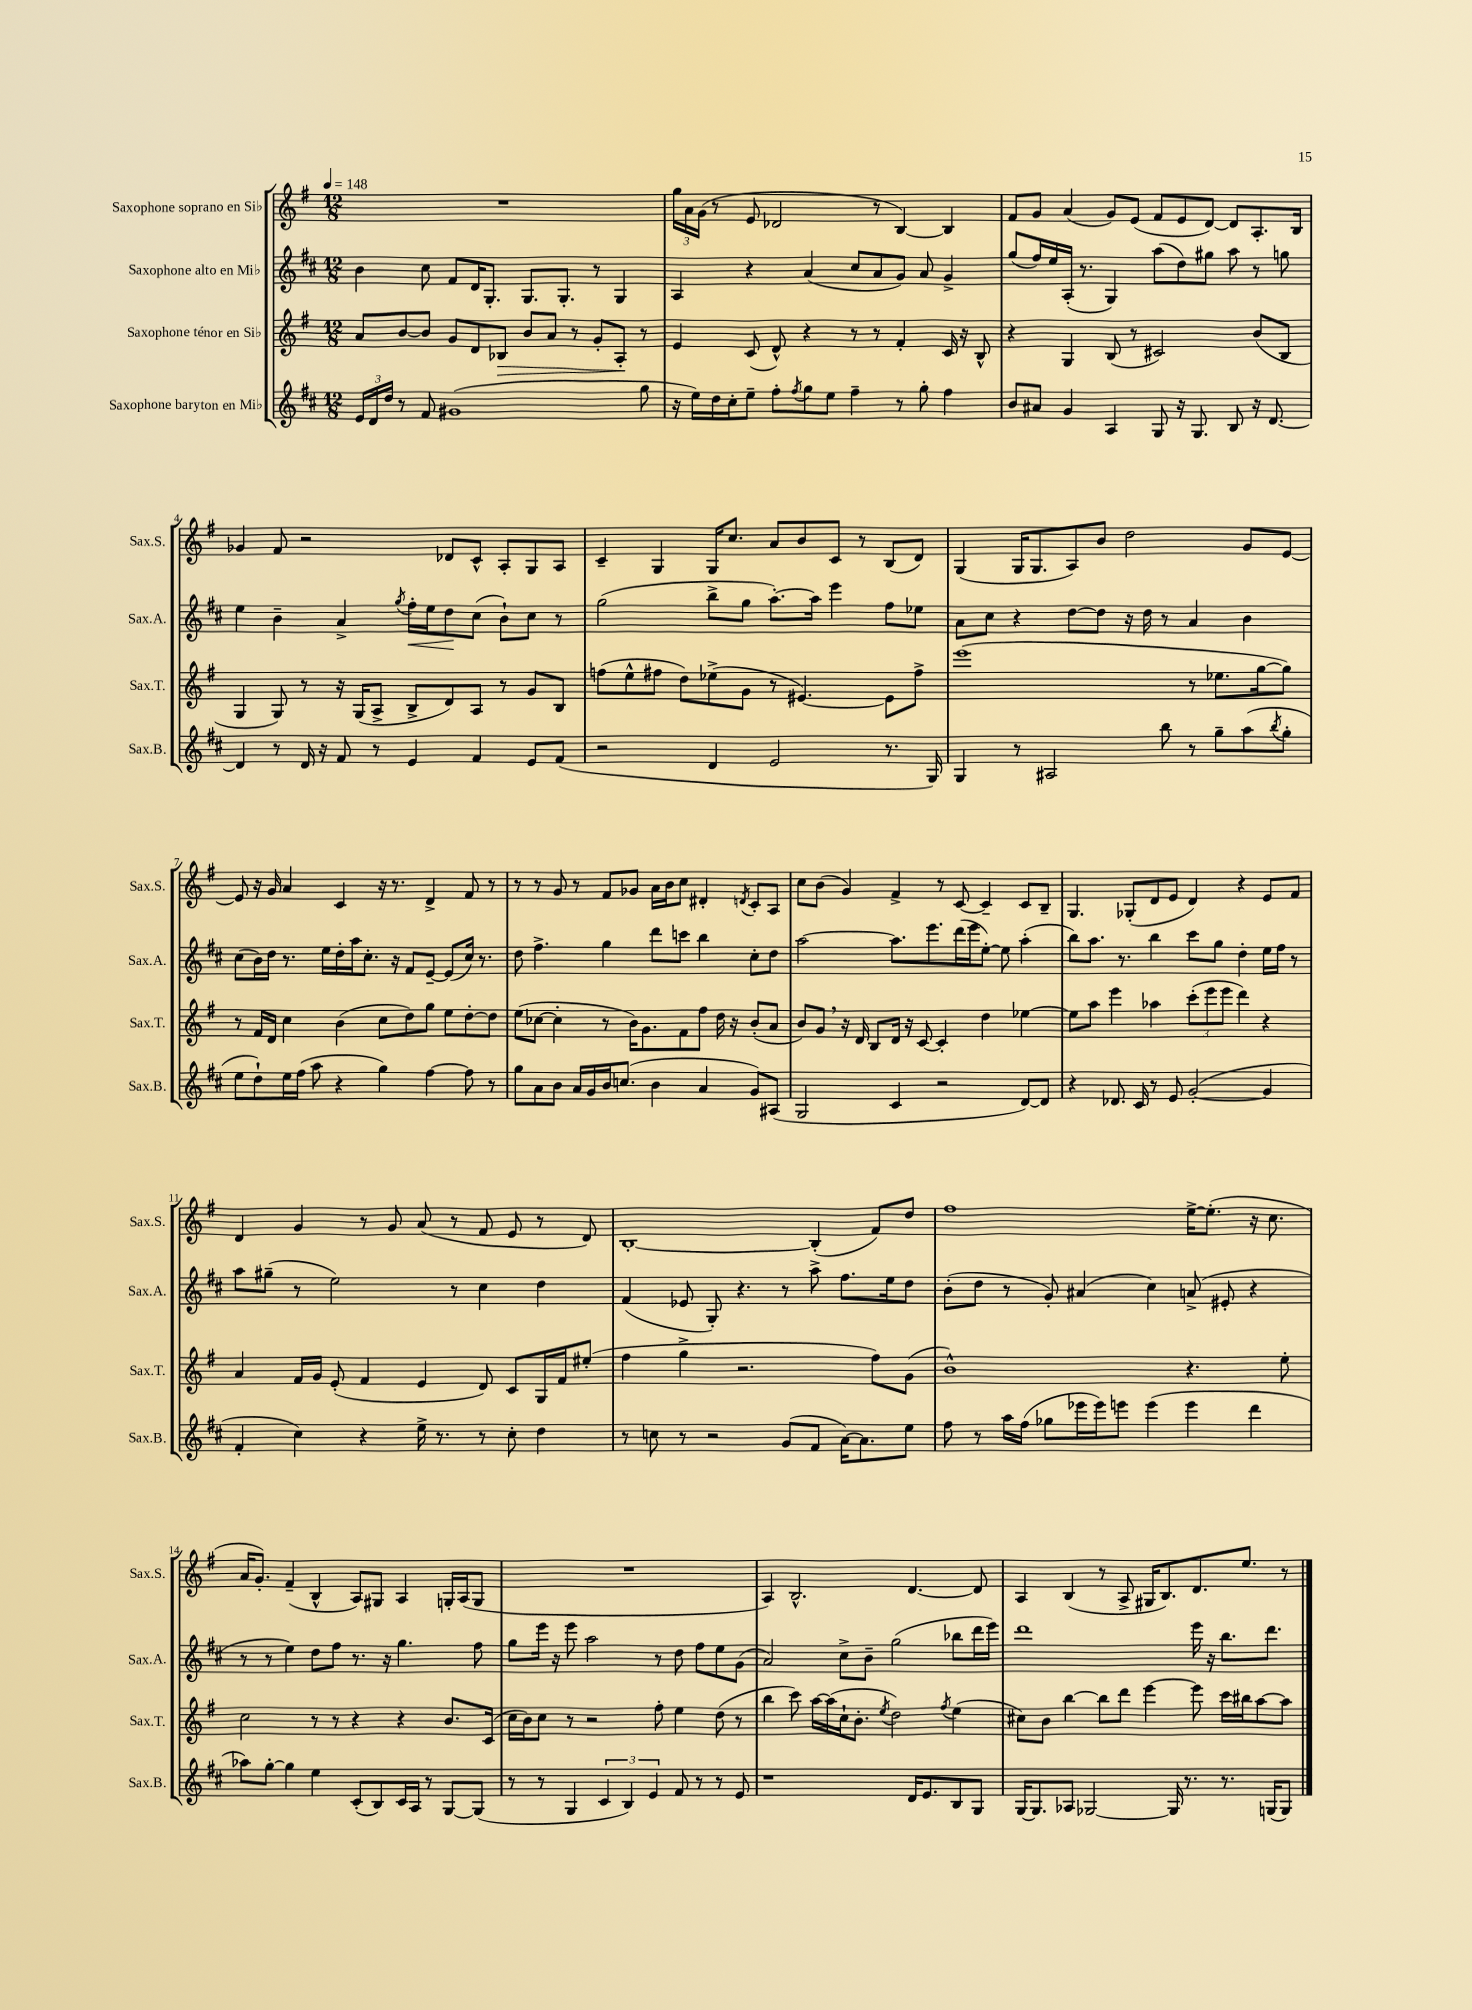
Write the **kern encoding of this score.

**kern	**kern	**kern	**kern
*staff4	*staff3	*staff2	*staff1
*clefG2	*clefG2	*clefG2	*clefG2
*k[f#c#]	*k[f#]	*k[f#c#]	*k[f#]
*M12/8	*M12/8	*M12/8	*M12/8
*MM148	*MM148	*MM148	*MM148
24e/LL	8a/L	4b\	1.r
24d/	.	.	.
24dd/JJ	.	.	.
8r	[8b/	.	.
8f#/	8b/]J	8cc#\	.
(1g#	8g/L	8f#/L	.
.	8d/	16d/K	.
.	.	8.G'/J	.
.	8B-/J	.	.
.	8b/L	8.G/L	.
.	8a/J	.	.
.	.	8.G'/J	.
.	8r	.	.
.	8g'/L	8r	.
.	8A'/J	4G/	.
8gg\	8r	.	.
=	=	=	=
16r	4e/	4A/	24gg\LL
.	.	.	24a\
16ee\LL)	.	.	.
.	.	.	(24g\JJ
16dd\	.	.	8r
16cc#'\J	.	.	.
8ee~\J	(8c/	4r	8e/
8ff#'\L	8d^^/)	.	2d-/
8qff#/	.	.	.
8gg\	4r	(4a/	.
8ee\J	.	.	.
4ff#~\	8r	8cc#/L	.
.	8r	8a/	8r
8r	4f#'/	8g/J)	[4B/)
8gg'\	.	8a/	.
4ff#\	16c/	4g^/	4B/]
.	16r	.	.
.	8B^^/	.	.
=	=	=	=
8b/L	4r	(8gg/L	8f#/L
8a#/J	.	16ff#/L)	8g/J
.	.	16ee/	.
4g/	4G/	(16A'/JJ	(4a/
.	.	8.r	.
4A/	(8B/	4G/)	8g/L)
.	8r	.	(8e/J
8G/	2c#/)	(8aa\L	8f#/L
16r	.	8dd\)	8e/
8.G/	.	.	.
.	.	8gg#\J	[8d/J)
8B/	.	8aa\	8d/]L
16r	(8b/L	8r	8.A'/
[8.d/	.	.	.
.	8B/J	8gg\	.
.	.	.	16B/Jk
=	=	=	=
4d/]	4G/	4ee\	4g-/
8r	8G/)	4b~\	8f#/
16d/	8r	.	2r
16r	.	.	.
8f#/	16r	4a^/	.
.	(16G/LK	.	.
8r	8A^/J	.	.
.	.	8qgg/	.
4e/	8B^/L	16ff#'\LL	.
.	.	16ee\J	.
.	8d/)	8dd\	8d-/L
4f#/	8A/J	(8cc#\J	8c^^/J
.	8r	8b`\L)	8A'/L
8e/L	8g/L	8cc#\J	8G/
(8f#/J	8B/J	8r	8A/J
=	=	=	=
2r	(8ff\L	(2gg\	4c~/
.	8ee^^\	.	.
.	8ff#\J	.	4G/
.	8dd\L)	.	.
4d/	(8ee-^\	8bb^\L	16G/LK
.	.	.	8.cc/J
.	8g\J	8gg\J	.
2e/	8r	[8.aa'\L)	8a/L
.	[4.e#/)	.	8b/
.	.	16aa\]Jk	.
.	.	4eee\	8c/J
.	.	.	8r
8.r	8e#\]L	8ff#\L	(8B/L
.	8ff#^\J	8ee-\J	8d/J)
16G/)	.	.	.
=	=	=	=
4G/	(1eee	8a\L	(4G/
.	.	8cc#\J	.
8r	.	4r	16G/LK
.	.	.	8.G/
2A#/	.	.	.
.	.	[8dd\L	8A/)
.	.	8dd\]J	8b/J
.	.	16r	2dd\
.	.	16dd\	.
8bb\	.	8r	.
8r	8r	4a/	.
8gg~\L	8.ee-\L	.	.
(8aa\	.	4b\	8g/L
.	[16gg\k	.	.
8qbb/	.	.	.
8gg'\J	8gg\]J)	.	[8e/J
=	=	=	=
8ee\L	8r	(8cc#\L	8e/]
8dd`\)	16f#/LL	16b\L)	16r
.	16d/JJ	16dd\JJ	16g/
16ee\L	4cc\	8.r	4a/
(16ff#\JJ	.	.	.
8aa\	.	.	.
.	.	16ee\LL	.
4r	(4b\	16dd'\	4c/
.	.	16aa\J	.
.	.	8.cc#'\J	.
4gg\)	8cc\L	.	16r
.	.	16r	8.r
.	8dd\)	8f#/L	.
[4ff#\	8gg\J	[8e~/J	4d^/
.	8ee\L	(8e/]L	.
8ff#\]	[8dd'\	16cc#/Jk)	8f#/
.	.	8.r	.
8r	8dd\]J	.	8r
=	=	=	=
8gg\L	(8ee\L	8dd\	8r
8a\	[8cc-\J	4.ff#^\	8r
8b\J	4cc-'\]	.	8g/
16a/LL	.	.	8r
16g/	.	.	.
16b/J	8r	4gg\	8f#/L
(8.cc/J	.	.	.
.	16b\LK)	.	8g-/J
.	8.g\	.	.
4b\	.	8ddd\L	16a\LL
.	.	.	16b\J
.	8f#\	8ccc\J	8cc\J
4a/	8ff#\J	4bb\	4d#'/
.	16dd\	.	.
.	16r	.	.
.	.	.	8qd/
8g/L)	(8b'/L	8cc#'\L	8c'/L
(8A#/J	8a/J	8dd\J	8A/J
=	=	=	=
2G/	8b/L)	[2aa\	8cc\L
.	8g/J	.	(8b\J
.	16r	.	4g/)
.	16d/	.	.
.	8B/L	.	.
4c#/	16d/Jk	8.aa\]L	4f#^/
.	16r	.	.
.	[8c/	.	.
.	.	8.eee\	.
2r	4c'/]	.	8r
.	.	(16ddd\L	[8c/
.	.	16eee\J	.
.	4dd\	[8ee'\J)	4c~/]
.	.	8ee\]	.
[8d/L)	[4ee-\	(4aa'\	8c/L
8d/]J	.	.	8B~/J
=	=	=	=
4r	8ee-\]L	8bb\L)	4.G/
.	8aa\J	8.aa\J	.
8.d-/	4eee\	.	.
.	.	8.r	.
.	.	.	(8G-'/L
16c#/	.	.	.
8r	4aa-\	4bb\	8d/
8e/	.	.	8e/J
([2g'/	(12ccc'\L	8ccc#\L	4d/)
.	12eee\	.	.
.	.	8gg\J	.
.	12eee\J	.	.
.	4ddd\)	4dd'\	4r
4g/]	4r	16ee\LL	8e/L
.	.	16ff#\JJ	.
.	.	8r	8f#/J
=	=	=	=
4f#'/	4a/	8aa\L	4d/
.	.	(8gg#~\J	.
4cc#\)	16f#/LL	8r	4g/
.	16g/JJ	.	.
.	(8e'/	2ee\)	.
4r	4f#/	.	8r
.	.	.	8g/
16ee^\	4e/	.	(8a/
8.r	.	.	.
.	.	8r	8r
8r	8d/)	4cc#\	8f#/
8cc#'\	8c/L	.	8e/
4dd\	16G/L	4dd\	8r
.	16f#/J	.	.
.	(8ee#'/J	.	8d/)
=	=	=	=
8r	4ff#\	(4f#/	[1B'
8cc\	.	.	.
8r	4gg^\	8e-/	.
2r	.	8G'/)	.
.	2.r	4.r	.
(8g/L	.	8r	.
8f#/J	.	8aa^\	(4B'/]
[16a\LK)	.	8.ff#\L	.
8.a\]	.	.	.
.	8ff#\L)	.	8f#/L)
.	.	16ee\k	.
8ee\J	(8g\J	8dd\J	8dd/J
=	=	=	=
8ff#\	1b^^)	(8b'\L	1ff#
8r	.	8dd\J	.
16aa\LL	.	8r	.
(16ff#\JJ	.	.	.
8gg-\L	.	8g'/)	.
16eee-\L	.	(4a#/	.
16eee-\J)	.	.	.
8eee\J	.	.	.
(4eee\	.	4cc#\)	.
4eee\	4.r	(8a^/	[16ee^\LK
.	.	.	(8.ee'\]J
.	.	8e#'/	.
4ddd\	.	4r	16r
.	.	.	8.cc\
.	8ee'\	.	.
=	=	=	=
8aa-\L)	2cc\	8r	16a/LK
.	.	.	8.g'/J)
[8gg'\J	.	8r	.
4gg\]	.	4ee\)	(4f#~/
4ee\	8r	8dd\L	4B^^/
.	8r	8ff#\J	.
(8c#'/L	4r	8.r	8A/L)
8B/)	.	.	8G#/J
.	.	16r	.
16c#/L	4r	4.gg\	4A/
16A/JJ	.	.	.
8r	.	.	.
[8G/L	8.b/L	.	16G'/LL
.	.	.	(16A/J
(8G/]J	.	8ff#\	8G/J
.	(16c/Jk	.	.
=	=	=	=
8r	16cc\LL	8gg\L	1.r
.	16b\J)	.	.
8r	8cc\J	16eee\Jk	.
.	.	16r	.
4G/	8r	8eee\	.
.	2r	2aa\	.
6c#/	.	.	.
6B/)	.	.	.
6e/	.	.	.
.	8ff#'\	8r	.
8f#/	4ee\	8dd\	.
8r	.	8ff#\L	.
8r	(8dd\	8ee\	.
8e/	8r	(8g\J	.
=	=	=	=
1r	4bb\	2a/)	4A/)
.	8ccc\)	.	2.B^^/
.	[16aa\LL	.	.
.	(16aa\]	.	.
.	16cc`\J	8cc#^\L	.
.	8.b'\J	.	.
.	.	8b~\J	.
.	8qee/	.	.
.	2dd\)	(2gg\	.
16d/LK	.	.	[4.d/
8.e/	.	.	.
.	8qff#/	.	.
8B/	(4ee\	8bb-\L	.
8G/J	.	16ddd\L	8d/]
.	.	16eee\JJ)	.
=	=	=	=
[16G/LK	8cc#\L)	1ddd	4A/
8.G/]	.	.	.
.	8b\J	.	.
8A-/J	[4bb\	.	(4B/
[2G-/	.	.	.
.	8bb\]L	.	8r
.	8ddd\J	.	8A^/
.	[4eee\	.	16G#/LK
.	.	.	8.B/)
16G-/]	.	.	.
8.r	.	.	.
.	8eee\]	16eee\	8.d/
.	.	16r	.
8.r	16ccc\LL	8.bb\L	.
.	16bb#\J	.	8.ee/J
.	[8aa\	.	.
(16G/LK	.	8.ddd\J	.
8G/J)	8aa\]J	.	8r
==	==	==	==
*-	*-	*-	*-
